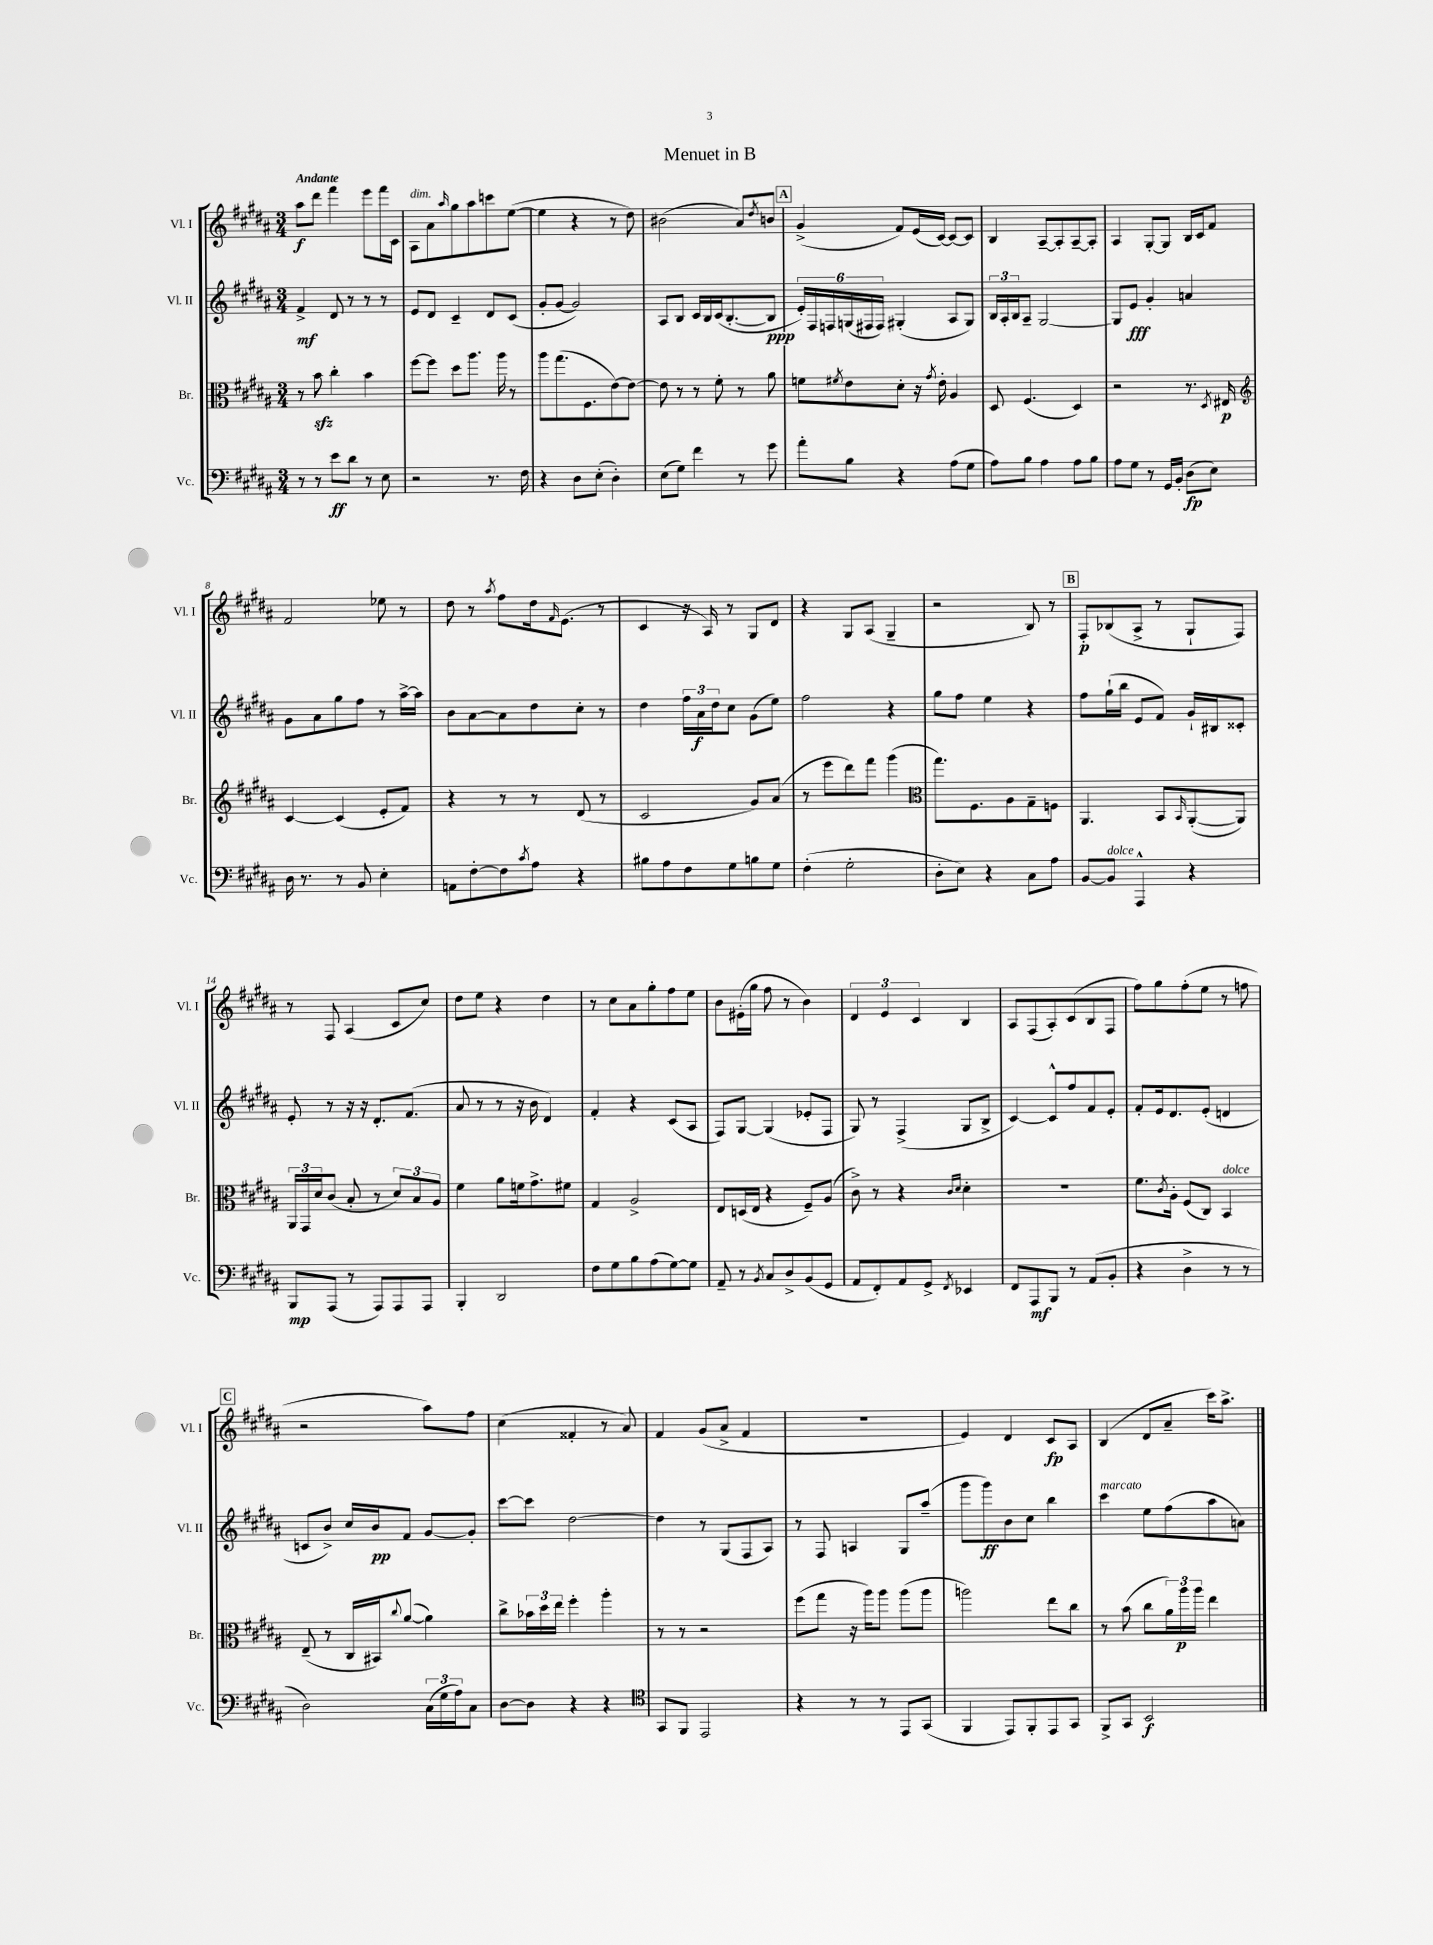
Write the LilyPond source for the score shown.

\header { title = "Menuet in B" }
<<
\new StaffGroup <<
\new Staff = "s0" \with { instrumentName = "Vl. I" shortInstrumentName = "Vl. I" } {
    \clef treble \key b \major \numericTimeSignature \time 3/4 \tempo "Andante"
    ais''8\f dis'''8 fis'''4 e'''8 fis'''16 cis'16 |
    ais8^\markup { \italic "dim." } ais'8 \grace { ais''16 } gis''8 ais''8 c'''8 e''8~( |
    e''4 r4 r8 dis''8) |
    bis'2( ais'8) \acciaccatura { dis''8 } b'8 |
    \mark \markup { \box "A" } gis'4->( fis'8) e'16( cis'16~) cis'8~ cis'8 |
    b4 ais8~-- ais8-. ais8~-- ais8-. |
    ais4 gis8~-. gis8 b16 cis'16 fis'8 |
    fis'2 ees''8 r8 |
    dis''8 r8 \acciaccatura { ais''8 } fis''8 dis''16 \grace { fis'16 } e'8.( r8 |
    cis'4 r16 ais16) r8 gis8 dis'8 |
    r4 gis8 ais8( gis4-- |
    r2 b8) r8 |
    \mark \markup { \box "B" } fis8-.\p bes8( ais8-> r8 gis8-! fis8) |
    r8 fis8 ais4( cis'8 cis''8) |
    dis''8 e''8 r4 dis''4 |
    r8 cis''8 ais'8 gis''8-. fis''8 e''8 |
    b'8 eis'16-.( gis''16 fis''8 r8 b'4) |
    \tuplet 3/2 { dis'4 e'4 cis'4 } b4 |
    ais8 fis8( ais8-.) cis'8( b8 fis8 |
    fis''8) gis''8 fis''8-.( e''8 r8 f''8 |
    \mark \markup { \box "C" } r2 ais''8) fis''8 |
    cis''4( fisis'4-. r8 ais'8) |
    fis'4 gis'8( ais'8-> fis'4 |
    R2. |
    e'4) dis'4 cis'8\fp ais8 |
    b4( dis'8 ais'8-- cis'''16) ais''8.-> \bar "|." |
}
\new Staff = "s1" \with { instrumentName = "Vl. II" shortInstrumentName = "Vl. II" } {
    \clef treble \key b \major \numericTimeSignature \time 3/4
    fis'4->\mf dis'8 r8 r8 r8 |
    e'8 dis'8 cis'4-- dis'8 cis'8( |
    gis'8-. gis'8~ gis'2) |
    ais8 b8 cis'16 b16 cis'16( b8.~-. b8\ppp |
    \mark \markup { \box "A" } \tuplet 6/4 { e'16-.) fis16 f16 g16( fis16 fis16) } gis4-.( ais8 gis8) |
    \tuplet 3/2 { b16 ais16-. b16 } ais8-- gis2~ |
    gis8 e'8\fff gis'4-. a'4 |
    gis'8 ais'8 gis''8 fis''8 r8 ais''16~-> ais''16 |
    b'8 ais'8~ ais'8 dis''8 cis''8-. r8 |
    dis''4 \tuplet 3/2 { fis''16 ais'16\f dis''16 } cis''8 gis'8( e''8) |
    fis''2 r4 |
    gis''8 fis''8 e''4 r4 |
    \mark \markup { \box "B" } fis''8 gis''16-!( b''16 e'8 fis'8) gis'16-! bis16 cisis'8-. |
    e'8-. r8 r16 r16 dis'8.-. fis'8.( |
    ais'8 r8 r8 r16 b'16 dis'4) |
    fis'4-. r4 cis'8( ais8 |
    fis8) gis8~ gis4( ees'8-. fis8 |
    gis8) r8 fis4->( gis8 b8-> |
    cis'4~) cis'8-^ fis''8 fis'8 e'8-. |
    fis'8-. e'16 dis'8. e'8-.( d'4 |
    \mark \markup { \box "C" } c'8 b'8->) cis''16 b'16\pp fis'8 gis'8~ gis'8-. |
    cis'''8~ cis'''8 dis''2~ |
    dis''4 r8 gis8( fis8 ais8) |
    r8 fis8 a4 gis8 ais''8--( |
    gis'''8 gis'''8\ff) b'8 cis''8 b''4 |
    cis'''4^\markup { \italic "marcato" } e''8 fis''8( ais''8 a'8) \bar "|." |
}
\new Staff = "s2" \with { instrumentName = "Br." shortInstrumentName = "Br." } {
    \clef alto \key b \major \numericTimeSignature \time 3/4
    r8 b'8\sfz cis''4-. b'4 |
    fis''8~ fis''8 dis''8 ais''8. ais''16 r8 |
    ais''8 gis''8.( fis8. e'8~) e'8~ |
    e'8 r8 r8 fis'8-. r8 ais'8 |
    \mark \markup { \box "A" } f'8 \acciaccatura { fis'8 } e'8 dis'8-. r16 \acciaccatura { gis'8 } e'16-. ais4 |
    dis8 fis4.( dis4) |
    r2 r8. \acciaccatura { dis8 } eis16\p |
    \clef treble cis'4~ cis'4( e'8-. fis'8) |
    r4 r8 r8 dis'8( r8 |
    cis'2 gis'8) ais'8( |
    r8 e'''8 dis'''8) fis'''8 gis'''4( |
    \clef alto gis''8.) fis8. ais8 gis8-- f8 |
    \mark \markup { \box "B" } ais,4. b,8 \grace { b,16 } ais,8~-.( ais,8) |
    \tuplet 3/2 { ais,16 gis,16 dis'16 } cis'8( b8-. r8 \tuplet 3/2 { dis'8) b8 ais8 } |
    fis'4 ais'8 f'16 gis'8.-> fis'8 |
    gis4 ais2-> |
    e8 d16( e16 r4 fis8--) ais8( |
    cis'8->) r8 r4 \grace { cis'16 dis'16 } dis'4-. |
    R2. |
    fis'8. \acciaccatura { cis'8 } ais16-. fis8( cis8) b,4^\markup { \italic "dolce" } |
    \mark \markup { \box "C" } e8--( r8 cis16 bis,16) \appoggiatura { cis''8 } ais'8~( ais'4) |
    cis''8-> \tuplet 3/2 { bes'16 dis''16 e''16 } fis''4-. ais''4-. |
    r8 r8 r2 |
    fis''8( gis''8 r16 ais''16) ais''8 ais''8( ais''8 |
    a''2) e''8 cis''8 |
    r8 b'8( cis''8 \tuplet 3/2 { ais'16) ais''16\p ais''16 } e''4 \bar "|." |
}
\new Staff = "s3" \with { instrumentName = "Vc." shortInstrumentName = "Vc." } {
    \clef bass \key b \major \numericTimeSignature \time 3/4
    r8 r8 e'8\ff dis'8 r8 e8 |
    r2 r8. fis16 |
    r4 dis8 e8-.( dis4-.) |
    e8( gis8) fis'4 r8 gis'8 |
    \mark \markup { \box "A" } ais'8-. b8 r4 ais8( gis8 |
    ais8) b8 ais4 ais8 b8 |
    ais8 gis8 r8 gis,16 b,16-. dis8\fp( e8) |
    dis16 r8. r8 b,8 e4-. |
    a,8 fis8~-. fis8 \acciaccatura { cis'8 } ais8 r4 |
    bis8 ais8 fis8 gis8 b8 gis8 |
    fis4-.( gis2-. |
    dis8-. e8) r4 cis8 ais8 |
    \mark \markup { \box "B" } b,8~ b,8^\markup { \italic "dolce" } ais,,4-^ r4 |
    b,,8\mp ais,,8( r8 ais,,8) ais,,8 ais,,8 |
    b,,4-. dis,2 |
    fis8 gis8 b8 ais8( gis8~) gis8 |
    ais,8-- r8 \acciaccatura { b,8 } cis8 dis8-> b,8( gis,8 |
    ais,8 fis,8-.) ais,8 gis,8-> \acciaccatura { fis,8 } ees,4 |
    fis,8 ais,,8\mf b,,8 r8 ais,8( b,8-. |
    r4 dis4-> r8 r8 |
    \mark \markup { \box "C" } dis2) \tuplet 3/2 { cis16( gis16 ais16) } cis8 |
    dis8~ dis8 r4 r4 |
    \clef tenor gis,8 fis,8 e,2 |
    r4 r8 r8 e,8 gis,8( |
    fis,4 e,8) fis,8-. e,8 gis,8 |
    fis,8-> gis,8 b,2\f \bar "|." |
}
>>
>>
